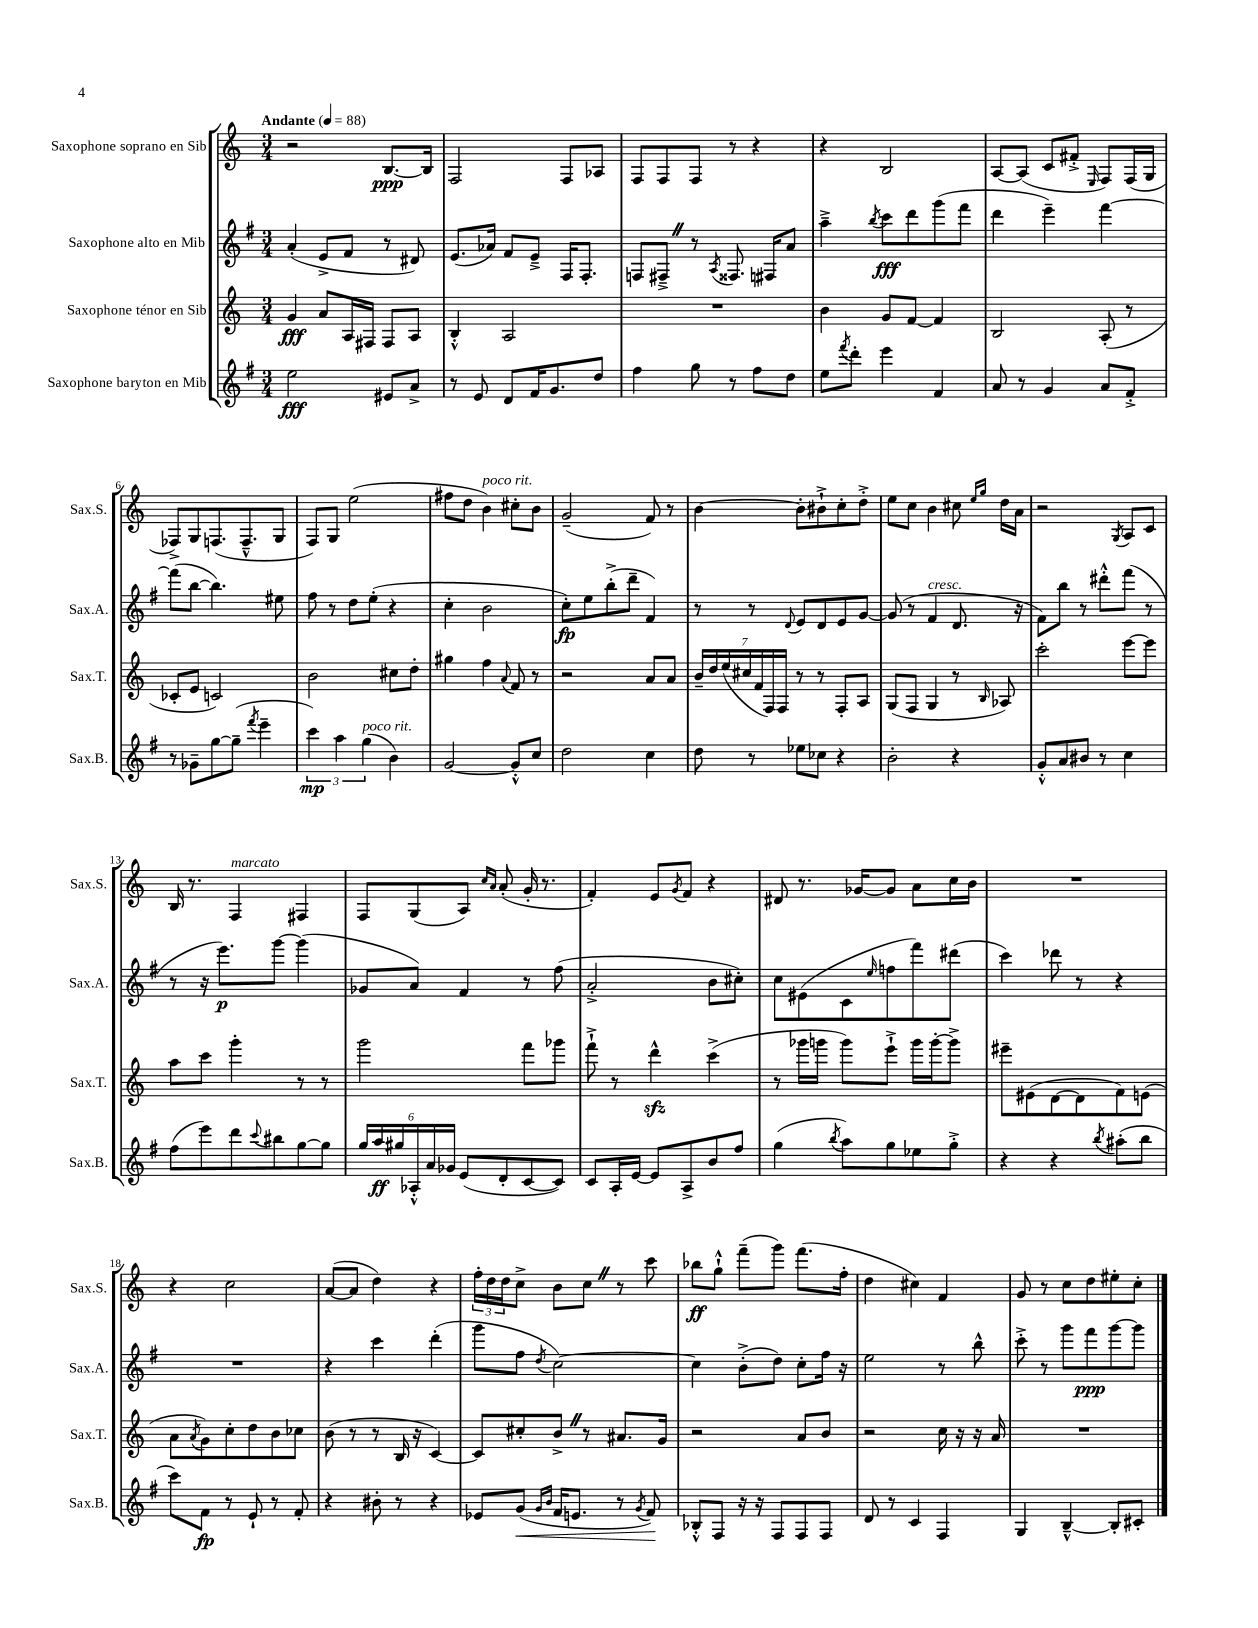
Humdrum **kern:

**kern	**kern	**kern	**kern
*staff4	*staff3	*staff2	*staff1
*clefG2	*clefG2	*clefG2	*clefG2
*k[f#]	*k[]	*k[f#]	*k[]
*M3/4	*M3/4	*M3/4	*M3/4
*MM88	*MM88	*MM88	*MM88
2ee	4g	(4a'	2r
.	8a	8e^	.
.	16A	8f#	.
.	16F#	.	.
8e#	8F#	8r	[8.B
8a^	8A	8d#)	.
.	.	.	16B]
=	=	=	=
8r	4B'^^	(8.e	2F
8e	.	.	.
.	.	16a-)	.
8d	2A	8f#	.
16f#	.	8e~^	.
8.g	.	.	.
.	.	16F#	8F
.	.	8.F#'	.
8dd	.	.	8A-
=	=	=	=
4ff#	2.r	8F	8F
.	.	8F#~^	8F
8gg	.	8r	8F
.	.	8qA	.
8r	.	8.F##	8r
8ff#	.	.	4r
.	.	16F#	.
8dd	.	8a	.
=	=	=	=
8ee	4b	4aa~^	4r
8qfff#	.	.	.
8ddd'	.	.	.
.	.	8qbb	.
4eee	8g	8ccc	2B
.	[8f	8ddd	.
4f#	4f]	(8ggg	.
.	.	8fff#	.
=	=	=	=
8a	2B	4ddd	[8A
8r	.	.	(8A]
4g	.	4eee~)	8c
.	.	.	8f#'^
.	.	.	16qqE
8a	(8A'	[4fff#	8F)
8f#'^	8r	.	(16F
.	.	.	16G
=	=	=	=
8r	8c-'	(8fff#]	8F-^)
8g-~	8e	[8bb	8G
[8gg	2c)	4.bb])	(8.F
(8gg~]	.	.	.
.	.	.	8.F~^^
8qfff#	.	.	.
4eee~	.	.	.
.	.	8ee#	8G
=	=	=	=
6ccc)	2b	8ff#	8F)
.	.	8r	8G
6aa	.	.	.
.	.	8dd	(2ee
(6gg	.	.	.
.	.	(8ee'	.
4b)	8cc#	4r	.
.	8dd'	.	.
=	=	=	=
[2g	4gg#	4cc'	8ff#
.	.	.	8dd
.	4ff	2b	4b)
.	8qqa	.	.
8g'^^]	8f	.	8cc#'
8cc	8r	.	8b
=	=	=	=
2dd	2r	8cc')	(2g~
.	.	8ee	.
.	.	(8bb'^	.
.	.	8ddd~	.
4cc	8a	4f#)	8f)
.	8a	.	8r
=	=	=	=
8dd	28b~	8r	[4b
.	28dd	.	.
.	(28ee	.	.
.	28cc#	.	.
8r	.	8r	.
.	28f	.	.
.	28F)	.	.
.	28F	.	.
.	.	8qqd	.
8ee-	8r	8e	8b']
8cc-	8r	8d	8b#`^
4r	8F'	8e	8cc'
.	8A	[8g	8dd'^
=	=	=	=
2b'	(8G	(8g]	8ee
.	8F	8r	8cc
.	4G	4f#	4b
4r	8r	8.d	8cc#
.	.	.	16qqee
.	16qqB	.	16qqgg
.	8A-)	.	16dd
.	.	16r	16a
=	=	=	=
8g'^^	2ccc'	8f#)	2r
8a	.	8bb	.
8b#	.	8r	.
8r	.	8ddd#'^^	.
.	.	.	8qG
4cc	[8eee	(8fff#	8A
.	8eee]	8r	8c
=	=	=	=
(8ff#	8aa	8r	16B
.	.	.	8.r
8eee)	8ccc	16r	.
.	.	8.eee)	.
8ddd	4ggg'	.	4F
8qqccc	.	.	.
8bb#	.	[8ggg	.
[8gg	8r	(4ggg]	4F#
8gg]	8r	.	.
=	=	=	=
24gg	2ggg	8g-	8F
24aa	.	.	.
24gg#	.	.	.
24A-'^^	.	8a)	(8G
24a	.	.	.
24g-	.	.	.
(8e	.	4f#	8A)
.	.	.	16qqcc
.	.	.	16qqa
8d'	.	.	(8a'
[8c	8fff	8r	16g'
.	.	.	8.r
8c])	8ggg-	(8ff#	.
=	=	=	=
8c	8fff`^	2a'^	4f')
16A'	8r	.	.
[16e	.	.	.
8e]	4ddd^^	.	8e
.	.	.	8qg
8A^	.	.	8f
8b	(4ccc^	8b	4r
8ff#	.	8cc#')	.
=	=	=	=
(4gg	8r	8cc	8d#
.	16ggg-	(8e#	8.r
.	16ggg	.	.
8qbb	.	.	.
8aa)	8ggg)	8c	.
.	.	.	[16g-
.	.	16qqee	.
8gg	8eee`^	8ff	8g-]
8ee-	16ggg	8fff#)	8a
.	[16ggg'	.	.
8gg'^	8ggg^]	(8ddd#	16cc
.	.	.	16b
=	=	=	=
4r	8eee#~	4ccc)	2.r
.	(8e#	.	.
4r	[8d	8ddd-	.
.	8d]	8r	.
8qbb	.	.	.
(8aa#'	8f)	4r	.
8bb	(8e	.	.
=	=	=	=
8ccc)	8a	2.r	4r
.	8qa	.	.
8f#	8g)	.	.
8r	8cc'	.	2cc
8e`	8dd	.	.
8r	8b	.	.
8f#'	8cc-	.	.
=	=	=	=
4r	(8b	4r	([8a
.	8r	.	8a]
8b#'	8r	4ccc	4dd)
8r	16B	.	.
.	16r	.	.
4r	[4c)	(4ddd'	4r
=	=	=	=
8e-	8c]	8ggg	24ff'
.	.	.	24dd
.	.	.	24dd
(8g	8cc#'	8ff#	8cc^
16qqg	.	.	.
16qqb	.	8qdd	.
16f#	8b^	[2cc)	8b
8.e	.	.	.
.	8r	.	8cc
8r	8.a#	.	8r
8qg	.	.	.
8f#)	.	.	8ccc
.	16g	.	.
=	=	=	=
8B-'^^	2r	4cc]	8bb-
8F#	.	.	8gg`^^
16r	.	(8b'^	(8fff~
16r	.	.	.
8F#	.	8dd)	8ggg)
8F#	8a	8cc'	(8.fff
8F#	8b	16ff#	.
.	.	16r	16ff'
=	=	=	=
8d	2r	2ee	4dd
8r	.	.	.
4c	.	.	4cc#)
4F#	16cc	8r	4f
.	16r	.	.
.	16r	8bb^^	.
.	16a	.	.
=	=	=	=
4G	2.r	8ccc'^	8g
.	.	8r	8r
[4B~^^	.	8ggg	8cc
.	.	8fff#	8dd
8B']	.	[8ggg	8ee#'
8c#'	.	8ggg]	8cc'
==	==	==	==
*-	*-	*-	*-
